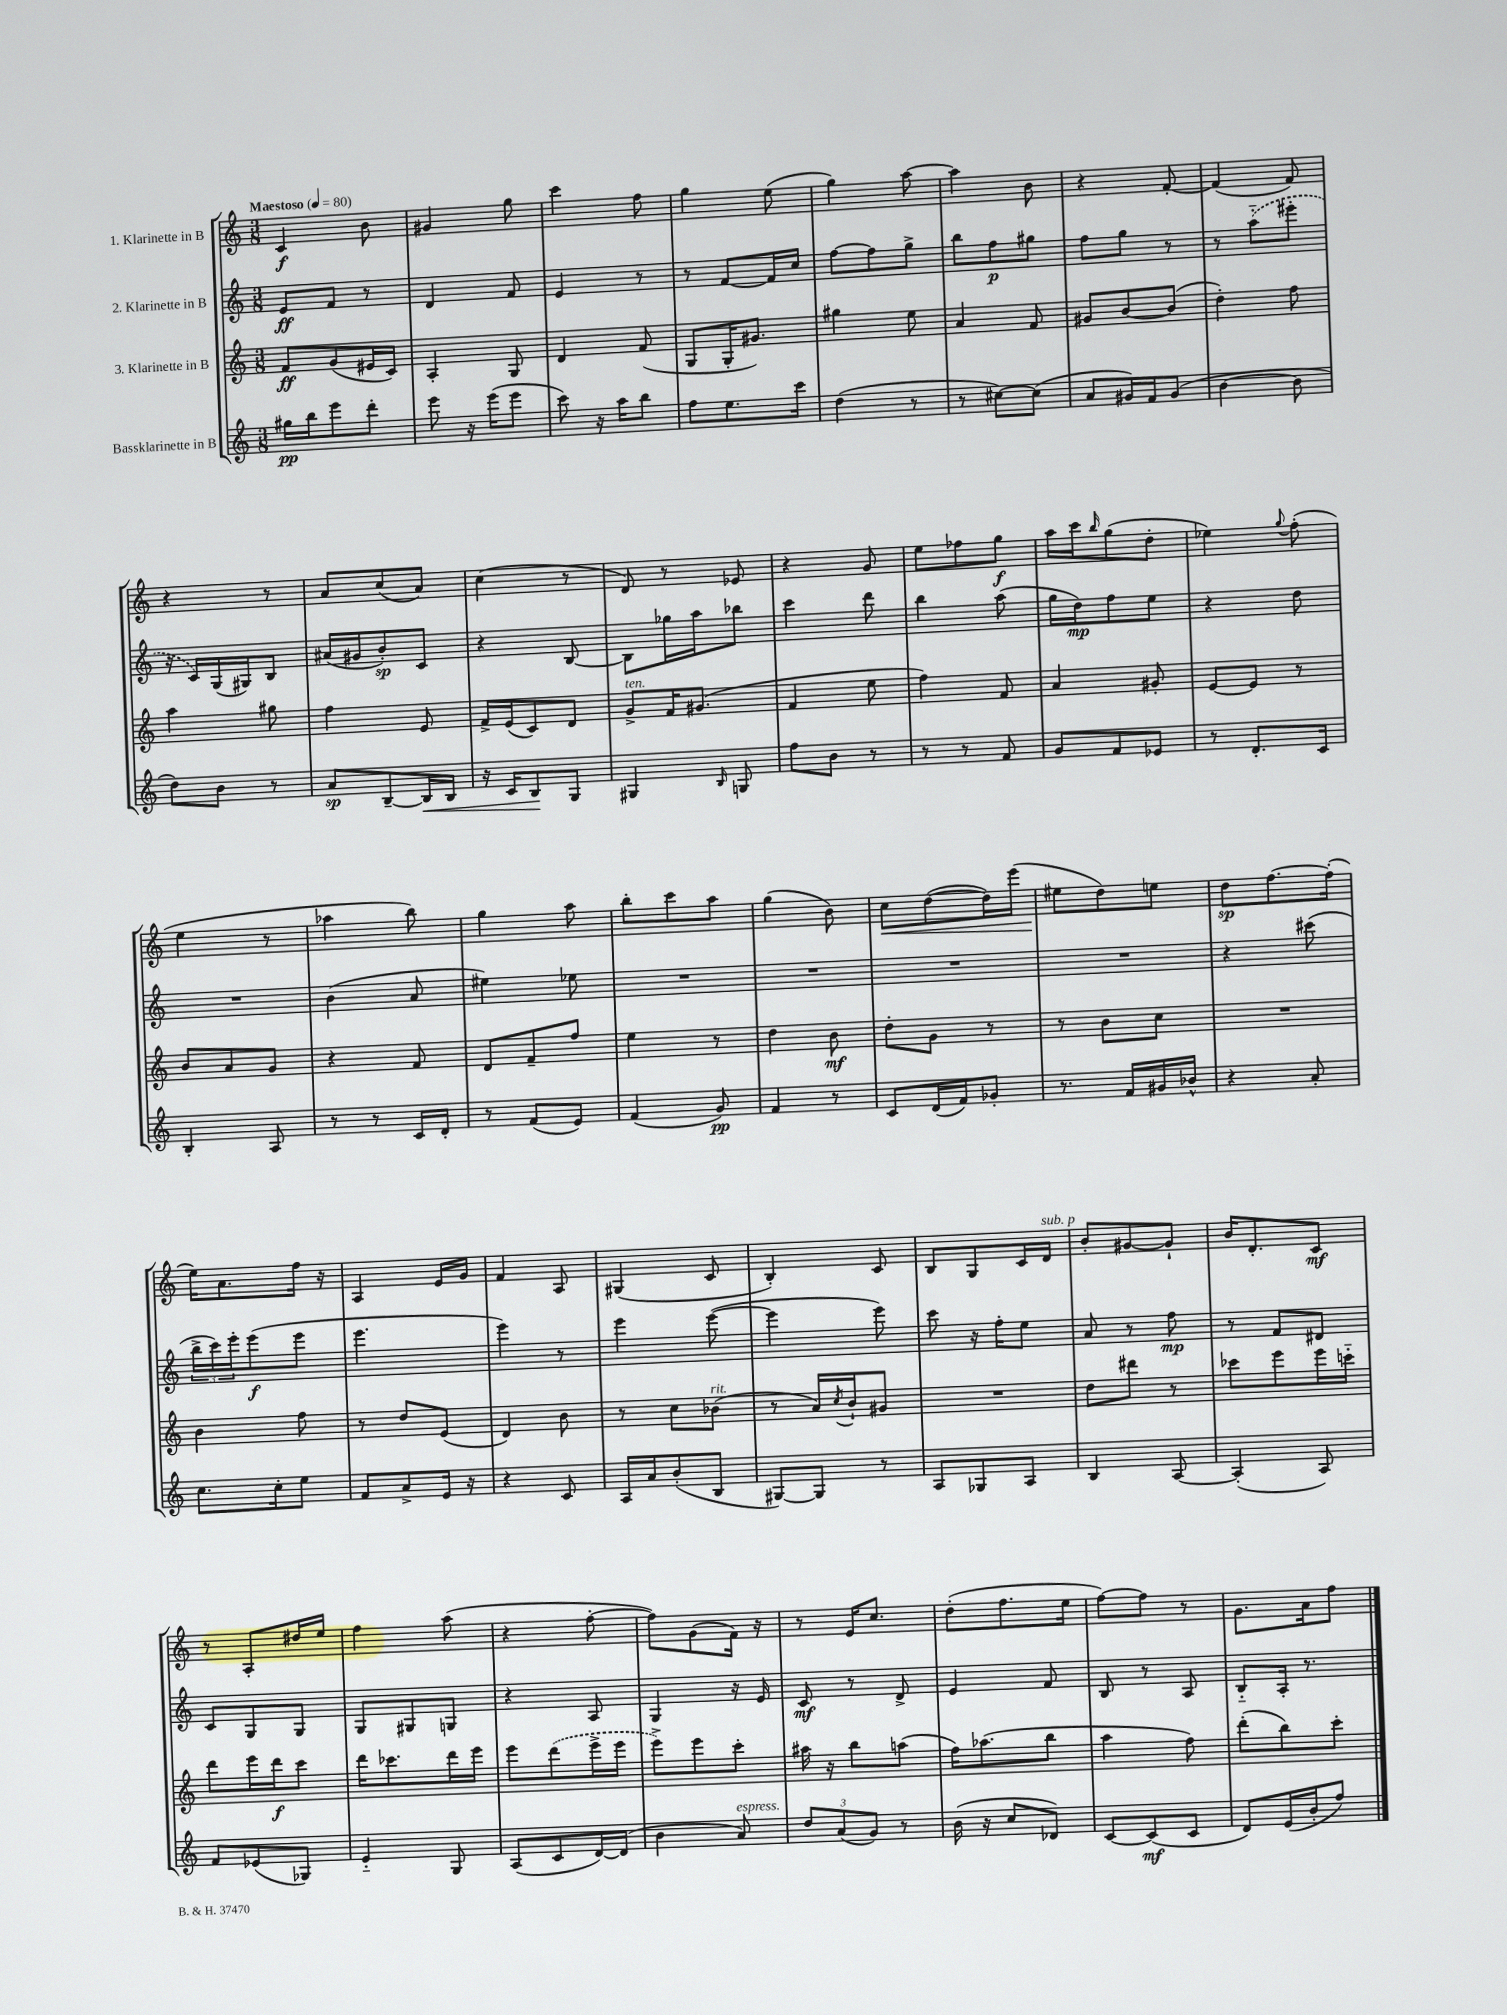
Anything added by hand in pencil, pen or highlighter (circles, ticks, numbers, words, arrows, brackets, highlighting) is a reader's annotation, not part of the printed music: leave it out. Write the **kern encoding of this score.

**kern	**kern	**kern	**kern
*staff4	*staff3	*staff2	*staff1
*clefG2	*clefG2	*clefG2	*clefG2
*k[]	*k[]	*k[]	*k[]
*M3/8	*M3/8	*M3/8	*M3/8
*MM80	*MM80	*MM80	*MM80
16gg#	8f	8e	4c
16bb	.	.	.
8eee	(8g	8f	.
8ddd'	16e#	8r	8b
.	16c)	.	.
=	=	=	=
8eee	4A'	4d	4g#
16r	.	.	.
(16eee	.	.	.
8eee	8G	8f	8gg
=	=	=	=
8ccc)	4d	4e	4ccc
16r	.	.	.
16aa	.	.	.
8bb	(8f	8r	8ff
=	=	=	=
8ff	8G	8r	4gg
8.ee	16G'	[8f	.
.	8.g#)	.	.
.	.	16f]	(8ee
16ccc	.	16cc	.
=	=	=	=
(4dd	4gg#	[8ff	4gg)
.	.	8ff]	.
8r	8ee	8gg^	[8aa
=	=	=	=
8r	4a	8bb	4aa]
[8cc#)	.	8ff	.
(8cc#]	8f	8gg#	8b
=	=	=	=
8a	8g#	8ff	4r
16g#)	[8b	8gg	.
16f	.	.	.
(8g#	(8b]	8r	[8f'
=	=	=	=
[4b	4dd')	8r	(4f]
.	.	(8aa'~	.
8b]	8ff	8eee#'	8f)
=	=	=	=
8dd)	4aa	16r	4r
.	.	16c)	.
8b	.	(16G	.
.	.	16G#)	.
8r	8gg#	8B	8r
=	=	=	=
8a	4ff	(16a#	8a
.	.	16g#	.
[8B~	.	8b')	(8cc
16B]	8e	8c	8a)
16B	.	.	.
=	=	=	=
16r	16f^	4r	(4cc
16c	(16e	.	.
8B	8c)	.	.
8G	8d	[8B	8r
=	=	=	=
4G#	8g^	8B]	8d)
.	16f	16gg-	8r
.	(8.g#	16aa	.
16qqB	.	.	.
8G	.	8bb-	8e-
=	=	=	=
8ff	4f	4ccc	4r
8b	.	.	.
8r	8ee	8ddd	8g
=	=	=	=
8r	4ff)	4bb	8ee
8r	.	.	8ff-
8f	8f	(8aa	8gg
=	=	=	=
8g	4a	16gg	16aa
.	.	16dd)	16ccc
.	.	.	16qqbb
8f	.	8ff	(8gg
8e-	8g#'	8ee	8dd'
=	=	=	=
8r	[8e	4r	4ee-)
8.d'	8e]	.	.
.	.	.	8qqgg
.	8r	8dd	(8ff'
16c	.	.	.
=	=	=	=
4B'	8b	4.r	4ee
.	8a	.	.
8A	8g	.	8r
=	=	=	=
8r	4r	(4b	4aa-
8r	.	.	.
16c	8f	8a	8bb)
16d'	.	.	.
=	=	=	=
8r	8d	4ee#)	4gg
(8f	8f~	.	.
8e)	8ff	8ee-	8aa
=	=	=	=
(4f	4ee	4.r	8bb'
.	.	.	8ccc
8g)	8r	.	8aa
=	=	=	=
4f	4dd	4.r	(4gg
8r	8b	.	8b)
=	=	=	=
8c	8dd'	4.r	8cc
(16d	8g	.	([8dd
16f)	.	.	.
8g-'	8r	.	16dd])
.	.	.	(16eee
=	=	=	=
8.r	8r	4.r	8ee#
.	8b	.	8dd)
16f	.	.	.
16g#	8cc	.	8ee
16b-^^	.	.	.
=	=	=	=
4r	4.r	4r	8dd
.	.	.	[8.ff
8a'	.	(8ccc#	.
.	.	.	(16ff']
=	=	=	=
8.cc	4b	24bb^	16ee)
.	.	24ccc)	.
.	.	.	8.a
.	.	24eee'	.
.	.	(8eee	.
16cc'	.	.	.
8ee	8ff	8eee	16ff
.	.	.	16r
=	=	=	=
8f	8r	4.eee	4A
8a^	8dd	.	.
16e	(8e	.	16e
16r	.	.	16g
=	=	=	=
4r	4d)	4eee)	4f
8c	8b	8r	8A
=	=	=	=
16A	8r	4eee	(4G#
16a	.	.	.
(8b'	8cc	.	.
8B	(8b-	([8eee	8c
=	=	=	=
[8G#)	8r	4eee]	4B')
8G#]	16a)	.	.
.	8qcc	.	.
.	16b`	.	.
8r	8g#	8eee)	8c
=	=	=	=
8A	4.r	8ccc	8B
8G-	.	16r	8G
.	.	16ff'	.
8A	.	8ee	16c
.	.	.	16d
=	=	=	=
4B	8dd	8a	8b'
.	8ddd#	8r	[8g#
[8A	8r	8ff	8g#`]
=	=	=	=
(4A']	8ccc-	8r	16b
.	.	.	8.d'
.	8eee	8f	.
8A)	16eee	8d#	8c
.	16ccc'~	.	.
=	=	=	=
8f	8ddd	8c	8r
(8e-	16eee	8G	8A'
.	16ddd	.	.
8G-)	8ccc	8G	16dd#
.	.	.	16ee
=	=	=	=
4e'~	16ddd	8G	4ff
.	8.ccc-	.	.
.	.	8G#	.
8G	16ddd	8G	(8aa
.	16eee	.	.
=	=	=	=
(8A	8eee	4r	4r
8c	(8ddd	.	.
[16d)	16eee^	8A	[8ff'
(16d]	16eee	.	.
=	=	=	=
4b	8eee^)	4G	8ff])
.	8eee	.	(8g
8a)	8ccc'	16r	16f)
.	.	16e	16r
=	=	=	=
12dd	16aa#	8c	8r
.	16r	.	.
(12a	.	.	.
.	8bb	8r	16e
12g)	.	.	.
.	.	.	8.cc
8r	(8aa	8d^	.
=	=	=	=
(16b	16ff)	4e	(8dd'
16r	(8.aa-	.	.
8cc	.	.	8.ff
8d-)	8bb	8f	.
.	.	.	16ee
=	=	=	=
[8c	4aa	8B	[8ff)
(8c]	.	8r	8ff]
8c	8ff)	8A	8r
=	=	=	=
8d)	(8ddd'	8B'~	8.g
(16e	8bb)	16A'	.
16b'	.	8.r	16a
8ff)	8ccc'	.	8ff
==	==	==	==
*-	*-	*-	*-
